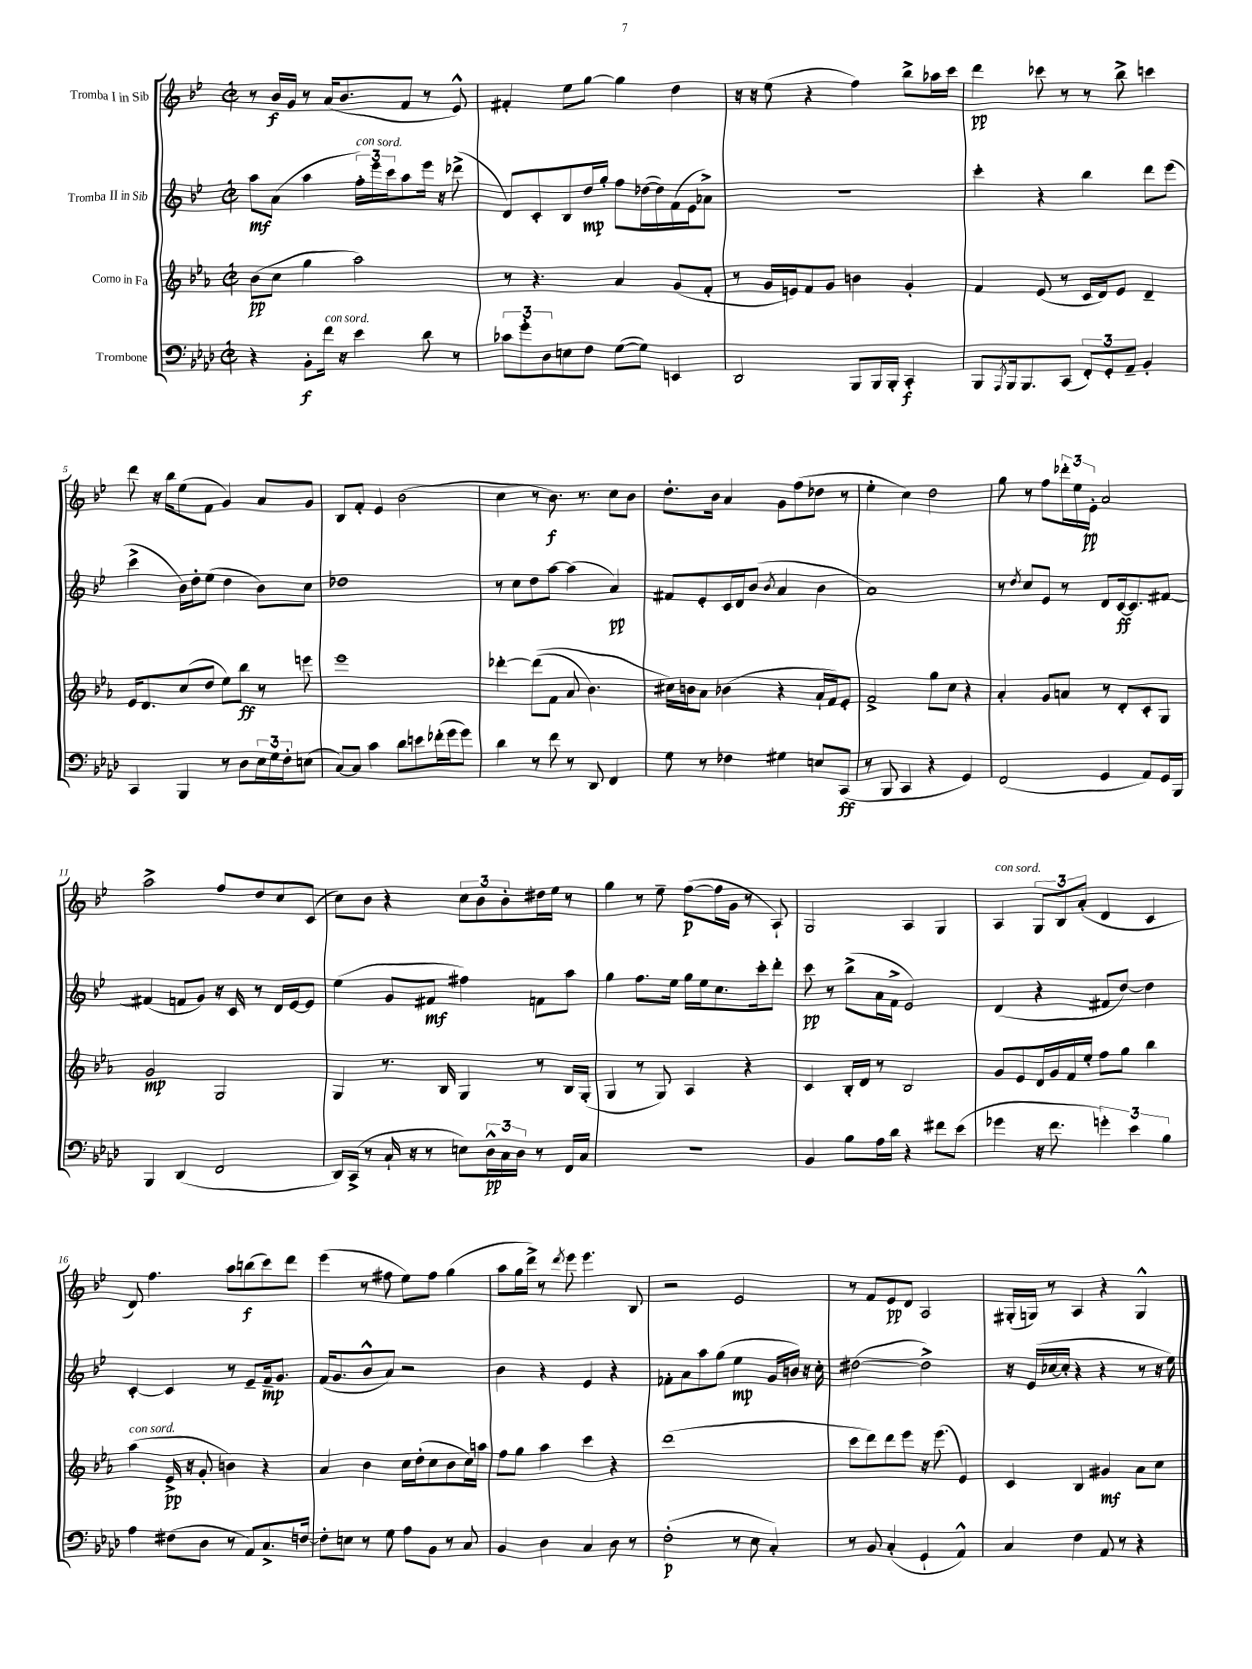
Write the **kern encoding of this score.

**kern	**dynam	**kern	**dynam	**kern	**dynam	**kern	**dynam
*part4	*part4	*part3	*part3	*part2	*part2	*part1	*part1
*staff4	*staff4	*staff3	*staff3	*staff2	*staff2	*staff1	*staff1
*I"Trombone	*	*I"Corno in Fa	*	*I"Tromba II in Sib	*	*I"Tromba I in Sib	*
*clefF4	*	*clefG2	*	*clefG2	*	*clefG2	*
*k[b-e-a-d-]	*	*k[b-e-a-]	*	*k[b-e-]	*	*k[b-e-]	*
*M2/2	*	*M2/2	*	*M2/2	*	*M2/2	*
*met(c|)	*	*met(c|)	*	*met(c|)	*	*met(c|)	*
=1	=1	=1	=1	=1	=1	=1	=1
4r	.	(8b-\L	pp	8aa\L	mf	8r	.
.	.	8cc\J	.	(8a\J	.	16b-/LL	f
.	.	.	.	.	.	16g/JJ	.
8BB-'\L	f	4gg\	.	4aa\	.	8r	.
!LO:TX:a:i:t=con sord.	!	!	!	!	!	!	!
16f\Jk	.	.	.	.	.	(16a/KL	.
16r	.	.	.	.	.	8.b-/	.
!	!	!	!	!LO:TX:a:i:t=con sord.	!	!	!
4e-\	.	2aa-\)	.	24ff'\LL)	.	.	.
.	.	.	.	24eee-\	.	.	.
.	.	.	.	24ccc\J	.	.	.
.	.	.	.	8aa\	.	8f/J	.
8d-\	.	.	.	16eee-\Jk	.	8r	.
.	.	.	.	16r	.	.	.
8r	.	.	.	(8ddd-X^\	.	8e-^^/)	.
=2	=2	=2	=2	=2	=2	=2	=2
12c-X\L	.	8r	.	8d/L)	.	4f#X'/	.
12g'\	.	.	.	.	.	.	.
.	.	4.r	.	8c'/	.	.	.
12D-\	.	.	.	.	.	.	.
8En\	.	.	.	8B-/	.	8ee-\L	.
8F\J	.	.	.	16dd/L	mp	[8gg\J	.
.	.	.	.	16gg'/JJ	.	.	.
([8G\L	.	4a-/	.	8ff\L	.	4gg\]	.
8G\J])	.	.	.	([16dd-X\L	.	.	.
.	.	.	.	16dd-\])	.	.	.
4EEn/	.	(8g/L	.	(16f\	.	4dd\	.
.	.	.	.	16e-\J	.	.	.
.	.	8f'/J	.	8a-X^\J)	.	.	.
=3	=3	=3	=3	=3	=3	=3	=3
2DD-/	.	8r	.	1r	.	16r	.
.	.	.	.	.	.	16r	.
.	.	16g/LL	.	.	.	(8ee-\	.
.	.	16en/J)	.	.	.	.	.
.	.	8f/	.	.	.	4r	.
.	.	8g/J	.	.	.	.	.
8BBB-/L	.	4bn\	.	.	.	4ff\)	.
16BBB-/L	.	.	.	.	.	.	.
16BBB-'/JJ	.	.	.	.	.	.	.
4CC'/	f	4g'/	.	.	.	8bb-^\L	.
.	.	.	.	.	.	16aa-X\L	.
.	.	.	.	.	.	16ccc\JJ	.
=4	=4	=4	=4	=4	=4	=4	=4
8BBB-/L	.	4f/	.	4ccc'\	.	4ddd\	pp
8qAAA-/	.	.	.	.	.	.	.
16BBB-/k	.	.	.	.	.	.	.
8.BBB-/	.	.	.	.	.	.	.
.	.	(8e-/	.	4r	.	8ccc-X\	.
(8CC/J	.	8r	.	.	.	8r	.
12FF'/L)	.	16c/LL	.	4bb-\	.	8r	.
.	.	16d/J)	.	.	.	.	.
12GG'/	.	.	.	.	.	.	.
.	.	8e-/J	.	.	.	8bb-^\	.
12AA-~/J	.	.	.	.	.	.	.
4BB-'/	.	4d~/	.	8ddd\L	.	4cccn\	.
.	.	.	.	(8eee-\J	.	.	.
!!LO:LB:g=z
=5	=5	=5	=5	=5	=5	=5	=5
4CC/	.	16e-/KL	.	4ccc^\	.	8ddd\	.
.	.	8.d/	.	.	.	.	.
.	.	.	.	.	.	16r	.
.	.	.	.	.	.	16bb-\KL	.
4BBB-/	.	(8cc/	.	16b-\LL)	.	(8ee-\	.
.	.	.	.	16dd'\J	.	.	.
.	.	8dd/J	.	(8ee-\J	.	8f\J	.
8r	.	8ee-\L)	.	4dd\	.	4g/)	.
8D-\L	.	8bb-\J	ff	.	.	.	.
24E-\L	.	8r	.	8b-\L)	.	8a/L	.
24G\	.	.	.	.	.	.	.
24F'\J	.	.	.	.	.	.	.
(8En\J	.	8eeen\	.	8cc\J	.	8g/J	.
=6	=6	=6	=6	=6	=6	=6	=6
[8C/L)	.	1eee-	.	1dd-X	.	8B-/L	.
8C/J]	.	.	.	.	.	8f'/J	.
4c\	.	.	.	.	.	4e-/	.
8d-\L	.	.	.	.	.	(2b-\	.
8en\	.	.	.	.	.	.	.
(16f-X'\L	.	.	.	.	.	.	.
16g\J	.	.	.	.	.	.	.
8g\J)	.	.	.	.	.	.	.
=7	=7	=7	=7	=7	=7	=7	=7
4d-\	.	[4ddd-X'\	.	8r	.	4cc\	.
.	.	.	.	8cc\L	.	.	.
8r	.	((8ddd-\L]	.	8dd\	.	8r	.
8f\	.	8f\J	.	[8aa\J	.	8.b-\)	f
8r	.	8a-/	.	(4aa\]	.	.	.
.	.	.	.	.	.	8.r	.
8DD-/	.	4.b-\)	.	.	.	.	.
4FF/	.	.	.	4a/)	pp	8cc\L	.
.	.	.	.	.	.	8b-\J	.
=8	=8	=8	=8	=8	=8	=8	=8
8G\	.	16cc#X\LL)	.	8f#X/L	.	8.dd'\L	.
.	.	16bn\J	.	.	.	.	.
8r	.	8a-\J	.	8e-'/	.	.	.
.	.	.	.	.	.	16b-\Jk	.
4F-X\	.	(4b-X\	.	16c/L	.	4a/	.
.	.	.	.	16d/J	.	.	.
.	.	.	.	(8b-/J	.	.	.
.	.	.	.	8qb-/	.	.	.
4G#X\	.	4r	.	4a/	.	8g\L	.
.	.	.	.	.	.	(8ff\	.
8En/L	.	16a-`/LL	.	4b-\	.	8dd-X\J	.
.	.	16f/J)	.	.	.	.	.
(8CC/J	ff	8e-'/J	.	.	.	8r	.
=9	=9	=9	=9	=9	=9	=9	=9
8r	.	2f^/	.	1a)	.	4ee-'\	.
8BBB-/	.	.	.	.	.	.	.
4CC/	.	.	.	.	.	4cc\)	.
4r	.	8gg\L	.	.	.	2dd\	.
.	.	8cc\J	.	.	.	.	.
4GG/)	.	4r	.	.	.	.	.
=10	=10	=10	=10	=10	=10	=10	=10
(2FF/	.	4a-'/	.	8r	.	8gg\	.
.	.	.	.	8qdd/	.	.	.
.	.	.	.	8cc/L	.	8r	.
.	.	8g/L	.	8e-/J	.	8ff\L	.
.	.	8an/J	.	8r	.	24ddd-X'\L	.
.	.	.	.	.	.	24ee-\	.
.	.	.	.	.	.	24e-'\JJ	pp
4GG/	.	8r	.	8d/L	.	2a/	.
.	.	8d'/L	.	[16c/k	ff	.	.
.	.	.	.	8.c/]	.	.	.
8AA-/L)	.	8c'/	.	.	.	.	.
16GG/L	.	8G/J	.	[8f#X/J	.	.	.
16BBB-/JJ	.	.	.	.	.	.	.
!!LO:LB:g=z
=11	=11	=11	=11	=11	=11	=11	=11
4BBB-/	.	2g/	mp	(4f#X/]	.	2aa^\	.
(4DD-/	.	.	.	8fn/L	.	.	.
.	.	.	.	8g/J)	.	.	.
2FF/	.	2G/	.	16r	.	8ff/L	.
.	.	.	.	16c/	.	.	.
.	.	.	.	8r	.	8dd/	.
.	.	.	.	16d/LL	.	8cc/	.
.	.	.	.	[16e-/J	.	.	.
.	.	.	.	8e-/J]	.	(8c/J	.
=12	=12	=12	=12	=12	=12	=12	=12
16DD-/LL)	.	4G/	.	(4ee-\	.	8cc\L)	.
(16CC^/JJ	.	.	.	.	.	.	.
8r	.	.	.	.	.	8b-\J	.
16C`/	.	8.r	.	8g/L	.	4r	.
16r	.	.	.	.	.	.	.
8r	.	.	.	8f#X/J	mf	.	.
.	.	16B-/	.	.	.	.	.
8En\L)	.	4G/	.	4ff#X\)	.	12cc\L	.
.	.	.	.	.	.	12b-\	.
24D-^^\L	pp	.	.	.	.	.	.
24C\	.	.	.	.	.	12b-'\	.
24D-\JJ	.	.	.	.	.	.	.
8r	.	8r	.	8fn\L	.	16dd#X\L	.
.	.	.	.	.	.	16ee-\JJ	.
16FF/LL	.	16B-/LL	.	8aa\J	.	8r	.
16C/JJ	.	(16G'/JJ	.	.	.	.	.
=13	=13	=13	=13	=13	=13	=13	=13
1r	.	4G/	.	4gg\	.	4gg\	.
.	.	8r	.	8.ff\L	.	8r	.
.	.	8G/)	.	.	.	8ee-~\	.
.	.	.	.	16ee-\Jk	.	.	.
.	.	4A-/	.	16gg\LL	.	([8ff\L	p
.	.	.	.	16ee-\J	.	.	.
.	.	.	.	8.cc\	.	16ff\L]	.
.	.	.	.	.	.	16g\JJ	.
.	.	4r	.	.	.	8r	.
.	.	.	.	16ccc'\k	.	.	.
.	.	.	.	8ddd'\J	.	8A`/)	.
=14	=14	=14	=14	=14	=14	=14	=14
4BB-/	.	4c/	.	8ccc\	pp	2G/	.
.	.	.	.	8r	.	.	.
8B-\L	.	16B-'/LL	.	(8bb-^\L	.	.	.
.	.	16d/JJ	.	.	.	.	.
16A-\L	.	8r	.	16a\L	.	.	.
16d-\JJ	.	.	.	16f^\JJ	.	.	.
4r	.	2B-/	.	2e-/)	.	4A/	.
8f#X\L	.	.	.	.	.	4G/	.
(8e-\J	.	.	.	.	.	.	.
=15	=15	=15	=15	=15	=15	=15	=15
!	!	!	!	!	!	!LO:TX:a:i:t=con sord.	!
4g-X\	.	8g/L	.	(4d/	.	4A/	.
.	.	8e-/	.	.	.	.	.
16r	.	16d/L	.	4r	.	12G/L	.
8.f\	.	16g/	.	.	.	.	.
.	.	.	.	.	.	12B-/	.
.	.	16f/	.	.	.	.	.
.	.	.	.	.	.	(12a'/J	.
.	.	16ee-'/JJ	.	.	.	.	.
6gn'\)	.	8ff\L	.	8f#X/L	.	4d/	.
.	.	8gg\J	.	[8dd/J)	.	.	.
6e-\	.	.	.	.	.	.	.
.	.	4bb-\	.	4dd\]	.	4c/	.
6B-\	.	.	.	.	.	.	.
!!LO:LB:g=z
=16	=16	=16	=16	=16	=16	=16	=16
!	!	!LO:TX:a:i:t=con sord.	!	!	!	!	!
4A-\	.	(4aa-\	.	[4c'/	.	8d/)	.
.	.	.	.	.	.	4.ff\	.
(8F#X\L	.	16e-^/	pp	4c/]	.	.	.
.	.	16r	.	.	.	.	.
8D-\J	.	8g'/	.	.	.	.	.
8r	.	4bn\)	.	8r	.	8aa\L	.
8AA-/L)	.	.	.	8e-~/L	.	(8bbn\	f
8.C^/	.	4r	.	16f~/k	mp	8ccc\)	.
.	.	.	.	8.g/J	.	.	.
.	.	.	.	.	.	8ddd\J	.
[16Fn/Jk	.	.	.	.	.	.	.
=17	=17	=17	=17	=17	=17	=17	=17
8F'\L]	.	4a-/	.	(16f/KL	.	(4eee-\	.
.	.	.	.	8.g/	.	.	.
8En\J	.	.	.	.	.	.	.
8r	.	4b-\	.	8b-^^/	.	8r	.
8G\	.	.	.	8a/J)	.	8ff#X\	.
8A-\L	.	16cc\LL	.	2r	.	8ee-\L)	.
.	.	(16dd'\J	.	.	.	.	.
8BB-\J	.	8cc\	.	.	.	8ff#\J	.
8r	.	8b-\	.	.	.	(4gg\	.
8C/	.	16cc\L)	.	.	.	.	.
.	.	16aan\JJ	.	.	.	.	.
=18	=18	=18	=18	=18	=18	=18	=18
4BB-/	.	8ff\L	.	4b-\	.	8aa\L	.
.	.	8gg\J	.	.	.	16gg\L	.
.	.	.	.	.	.	16ddd^\JJ)	.
4D-\	.	4aa-\	.	4r	.	8r	.
.	.	.	.	.	.	8qddd/	.
.	.	.	.	.	.	8eee-\	.
4C/	.	4ccc\	.	4e-/	.	4.eee-\	.
8D-\	.	4r	.	4r	.	.	.
8r	.	.	.	.	.	8B-/	.
=19	=19	=19	=19	=19	=19	=19	=19
(2F'\	p	(1ddd	.	8f-X'\L	.	2r	.
.	.	.	.	8a\	.	.	.
.	.	.	.	8aa\	.	.	.
.	.	.	.	(8gg\J	.	.	.
8r	.	.	.	4ee-\	mp	2e-/	.
8E-\	.	.	.	.	.	.	.
4C'/)	.	.	.	16g/LL	.	.	.
.	.	.	.	16bn/JJ)	.	.	.
.	.	.	.	16r	.	.	.
.	.	.	.	16cc'\	.	.	.
=20	=20	=20	=20	=20	=20	=20	=20
8r	.	8ccc\L	.	([2dd#X\	.	8r	.
8BB-/	.	8ddd\)	.	.	.	8f/L	.
(4C'/	.	8ddd\	.	.	.	8e-/	pp
.	.	8eee-\J	.	.	.	8d/J	.
4GG`/	.	16r	.	2dd#^\])	.	2A/	.
.	.	(8.eee-\	.	.	.	.	.
4AA-^^/)	.	4e-/)	.	.	.	.	.
=21	=21	=21	=21	=21	=21	=21	=21
4C/	.	4c/	.	16r	.	(16G#X'/LL	.
.	.	.	.	(16e-/LL	.	16Gn/JJ)	.
.	.	.	.	[16cc-X/	.	8r	.
.	.	.	.	16cc-'/JJ]	.	.	.
4F\	.	4B-/	.	4r	.	4A/	.
8AA-/	.	4g#X/	mf	4r	.	4r	.
8r	.	.	.	.	.	.	.
4r	.	8a-\L	.	8r	.	4G^^/	.
.	.	8cc\J	.	16r	.	.	.
.	.	.	.	16ee-\)	.	.	.
==	==	==	==	==	==	==	==
*-	*-	*-	*-	*-	*-	*-	*-
